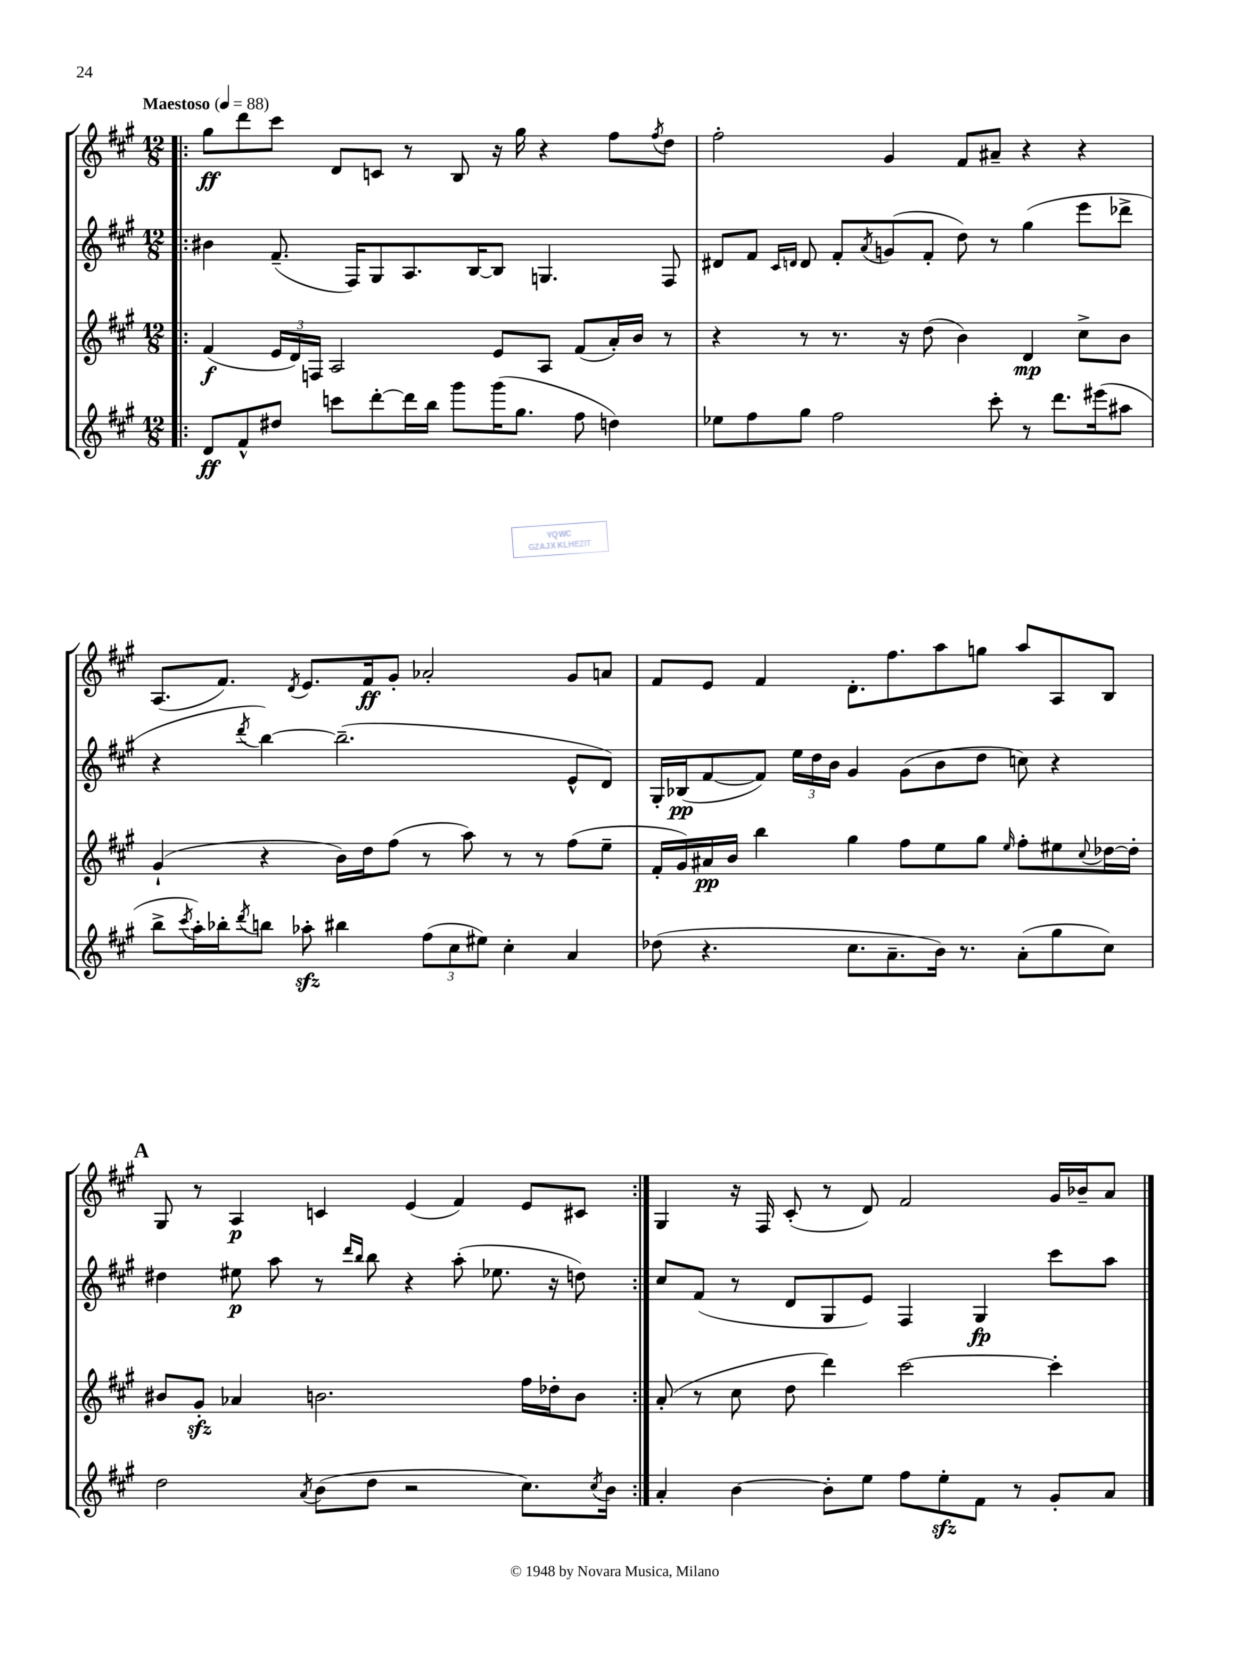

**kern	**kern	**kern	**kern
*staff4	*staff3	*staff2	*staff1
*clefG2	*clefG2	*clefG2	*clefG2
*k[f#c#g#]	*k[f#c#g#]	*k[f#c#g#]	*k[f#c#g#]
*M12/8	*M12/8	*M12/8	*M12/8
*MM88	*MM88	*MM88	*MM88
=!|:	=!|:	=!|:	=!|:
8d/L	(4f#/	4b#\	8gg#\L
8f#^^/	.	.	8ddd\
8dd#/J	24e/LL	(8.f#~/	8ccc#\J
.	24d/)	.	.
.	24F/JJ	.	.
8ccc\L	2A/	.	8d/L
.	.	16F#/LK)	.
[8ddd'\	.	8G#/	8c/J
16ddd\]L	.	8.A/	8r
16bb\JJ	.	.	.
8ggg#\L	.	.	8B/
.	.	[16B/K	.
(16ggg#\K	8e/L	8B/]J	16r
8.gg#\J	.	.	16gg#\
.	8A/J	4.G/	4r
8ff#\	(8f#/L	.	.
4dd\)	16a'/L)	.	8ff#\L
.	16b/JJ	.	.
.	.	.	8qff#/
.	8r	8F#/	8dd\J
=	=	=	=
8ee-\L	4r	8d#/L	2ff#'\
8ff#\	.	8f#/J	.
.	.	16qqc#/LL	.
.	.	16qqd/JJ	.
8gg#\J	8r	8d/	.
2ff#\	8.r	8f#'/L	.
.	.	8qa/	.
.	.	(8g/	4g#/
.	16r	.	.
.	(8dd\	8f#'/J	.
.	4b\)	8dd\)	8f#/L
8ccc#'\	.	8r	8a#~/J
8r	4d/	(4gg#\	4r
8.ddd\L	.	.	.
.	8cc#^\L	8eee\L	4r
(16eee#\k	.	.	.
8aa#\J	8b\J	8ddd-^\J	.
=	=	=	=
8bb^\L	(4g#`/	4r	(8.A/L
8qccc#/	.	.	.
16aa'\L)	.	.	.
16bb-'\J	.	.	8.f#/J)
8qddd/	.	8qddd/	.
8bb\J	4r	[4bb\)	.
.	.	.	8qd/
8aa-'\	.	.	8.e/L
4bb#\	16b\LL)	(2.bb~\]	.
.	16dd\J	.	16f#/k
.	(8ff#\J	.	8g#'/J
(12ff#\L	8r	.	2a-'/
12cc#\	.	.	.
.	8aa\)	.	.
12ee#\J)	.	.	.
4cc#'\	8r	.	.
.	8r	.	.
4a/	(8ff#\L	8e^^/L	8g#/L
.	8ee~\J	8d/J)	8a/J
=	=	=	=
(8dd-\	16f#'/LL	16G#'/LL	8f#/L
.	16g#/)	(16B-/J	.
4.r	16a#/	[8f#/	8e/J
.	16b/JJ	.	.
.	4bb\	8f#/]J)	4f#/
.	.	24ee\LL	.
.	.	24dd\	.
.	.	24b\JJ	.
8.cc#\L	4gg#\	4g#/	8.d'\L
8.a~\	.	.	8.ff#\
.	8ff#\L	(8g#\L	.
16b\Jk)	8ee\	8b\	8aa\
8.r	.	.	.
.	8gg#\J	8dd\J	8gg\J
.	16qqee/	.	.
(8a'\L	8ff#'\L	8cc\)	8aa/L
8gg#\	8ee#\	4r	8A/
.	8qqcc#/	.	.
8cc#\J)	[16dd-\L	.	8B/J
.	16dd-'\]JJ	.	.
=	=	=	=
2dd\	8b#/L	4dd#\	8G#/
.	8g#'/J	.	8r
.	4a-/	8ee#\	4A/
.	.	8aa\	.
8qa/	.	.	.
(8b\L	2.b\	8r	4c/
.	.	16qqddd/LL	.
.	.	16qqbb/JJ	.
8dd\J	.	8bb\	.
2r	.	4r	(4e/
.	.	(8aa'\	4f#/)
.	.	8.ee-\	.
8.cc#\L)	16ff#\LL	.	8e/L
.	16dd-'\J	16r	.
.	8b\J	8dd\)	8c#/J
8qcc#/	.	.	.
16b\Jk	.	.	.
=:|!	=:|!	=:|!	=:|!
4a'/	(8a'/	8cc#/L	4G#/
.	8r	(8f#/J	.
[4b\	8cc#\	8r	16r
.	.	.	16F#/
.	8dd\	8d/L	(8c#'/
8b'\]L	4ddd\)	8G#/	8r
8ee\J	.	8e/J)	8d/)
8ff#\L	[2ccc#\	4F#/	2f#/
8ee'\	.	.	.
8f#\J	.	4G#/	.
8r	.	.	.
8g#'/L	4ccc#'\]	8ccc#\L	16g#/LL
.	.	.	16b-~/J
8a/J	.	8aa\J	8a/J
==	==	==	==
*-	*-	*-	*-
